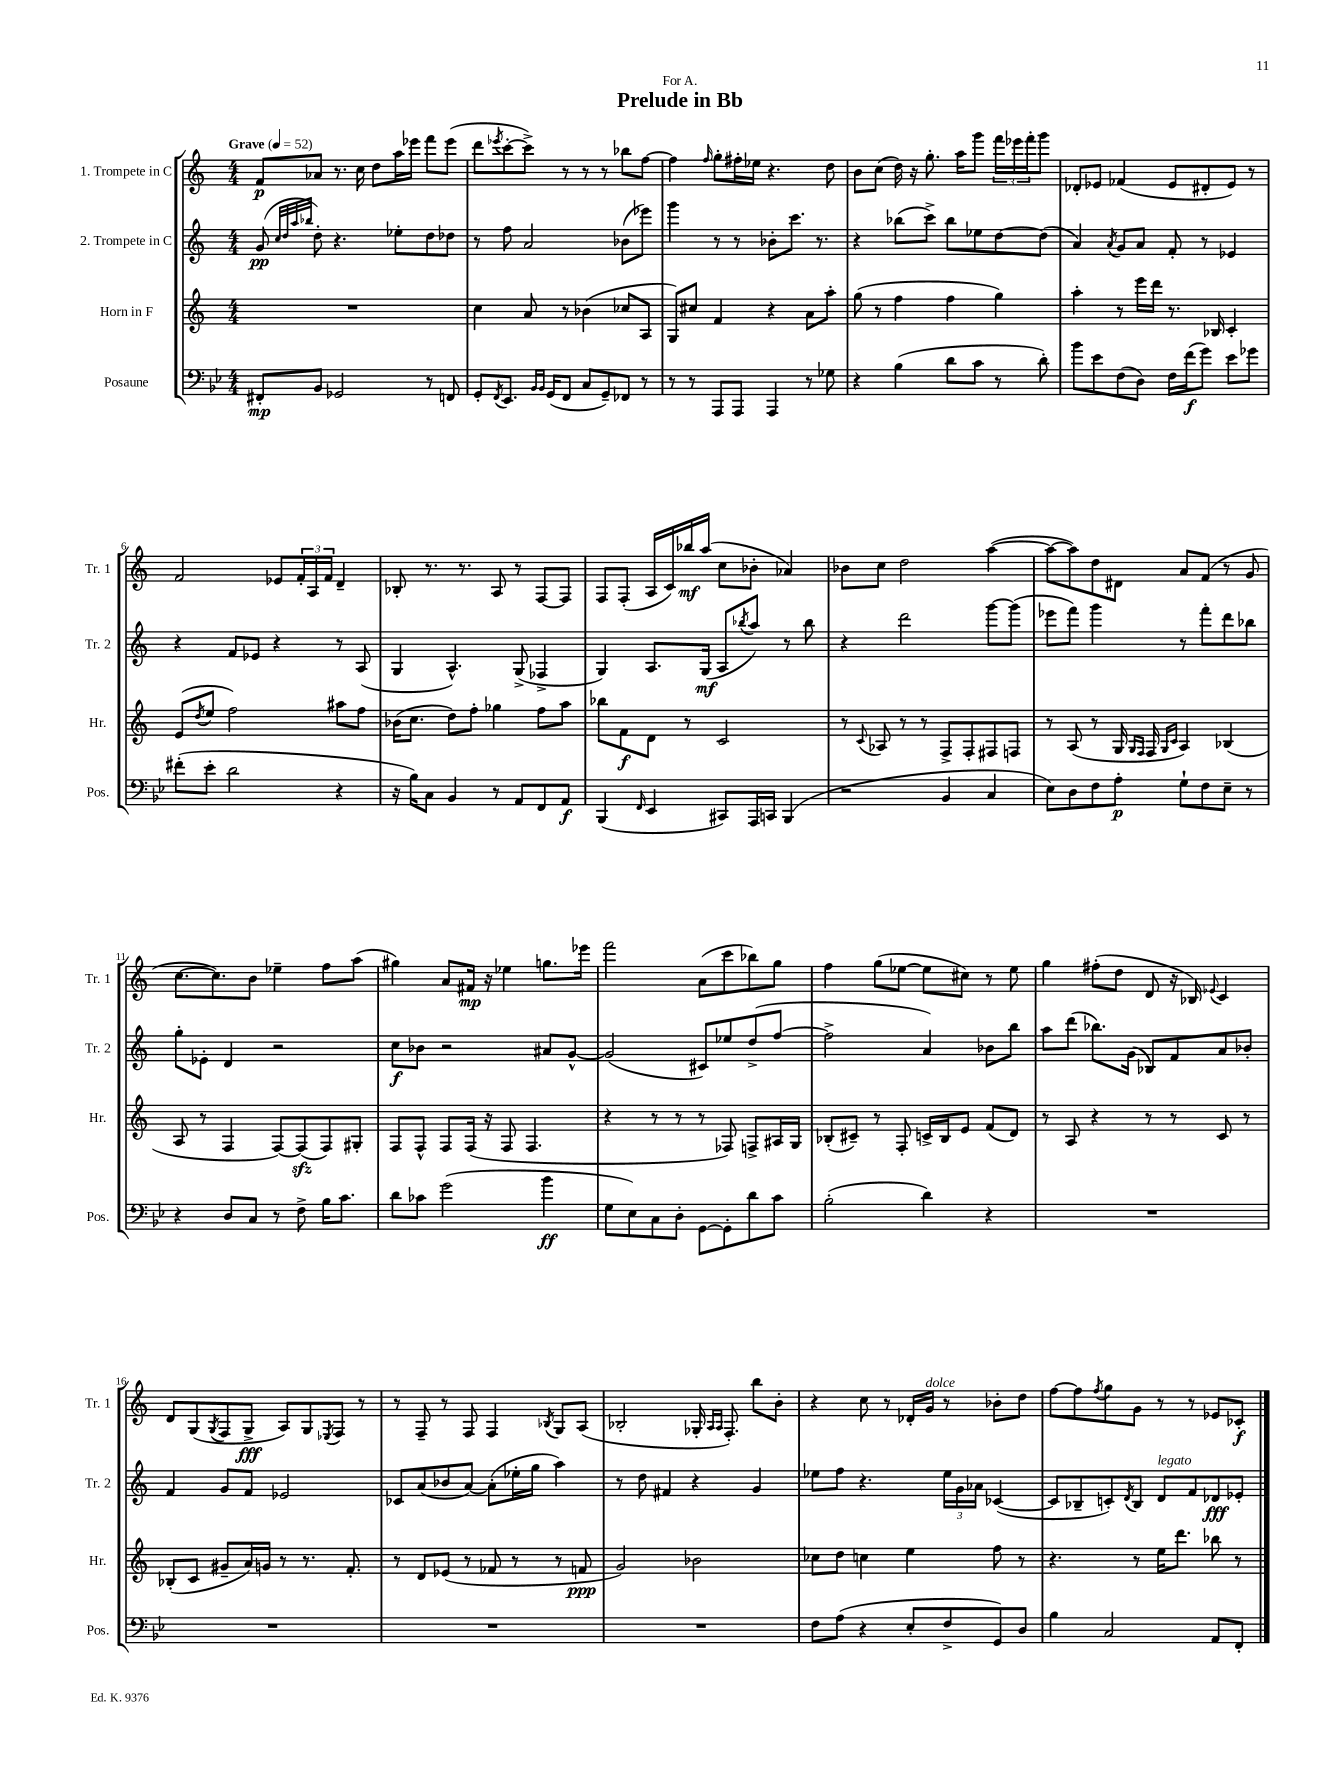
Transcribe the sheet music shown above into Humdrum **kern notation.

**kern	**dynam	**kern	**dynam	**kern	**dynam	**kern	**dynam
*part4	*part4	*part3	*part3	*part2	*part2	*part1	*part1
*staff4	*staff4	*staff3	*staff3	*staff2	*staff2	*staff1	*staff1
*I"Posaune	*	*I"Horn in F	*	*I"2. Trompete in C	*	*I"1. Trompete in C	*
*I'Pos.	*	*I'Hr.	*	*I'Tr. 2	*	*I'Tr. 1	*
*clefF4	*	*clefG2	*	*clefG2	*	*clefG2	*
*k[b-e-]	*	*k[]	*	*k[]	*	*k[]	*
*M4/4	*	*M4/4	*	*M4/4	*	*M4/4	*
*MM52	*	*MM52	*	*MM52	*	*MM52	*
=1	=1	=1	=1	=1	=1	=1	=1
!	!	!	!	!	!	!LO:TX:a:B:t=Grave	!
8FF#X'/L	mp	1r	.	(8g/	pp	8f/L	p
.	.	.	.	32qqcc/LLL	.	.	.
.	.	.	.	32qqdd/	.	.	.
.	.	.	.	32qqaa/	.	.	.
.	.	.	.	32qqbb-X/JJJ	.	.	.
8BB-/J	.	.	.	8dd'\)	.	8a-X/J	.
2GG-X/	.	.	.	4.r	.	8.r	.
.	.	.	.	.	.	16cc\	.
.	.	.	.	.	.	8dd\L	.
.	.	.	.	8ee-X'\L	.	16aa\L	.
.	.	.	.	.	.	16eee-X\JJ	.
8r	.	.	.	8dd\	.	8fff\L	.
8FFn/	.	.	.	8dd-X\J	.	(8eee-\J	.
=2	=2	=2	=2	=2	=2	=2	=2
8GG'/L	.	4cc\	.	8r	.	8ddd\L	.
8qFF/	.	.	.	.	.	8qeee-X/	.
8.EE-/J	.	.	.	8ff\	.	[8ccc'\	.
.	.	8a/	.	2a/	.	8ccc^\J])	.
16qqBB-/LL	.	.	.	.	.	.	.
16qqBB-/JJ	.	.	.	.	.	.	.
(16GG/KL	.	.	.	.	.	.	.
8FF/J	.	8r	.	.	.	8r	.
8C/L	.	(4b-X\	.	.	.	8r	.
8GG~/)	.	.	.	.	.	8r	.
8FF-X/J	.	8cc-X/L	.	(8b-X\L	.	8bb-X\L	.
8r	.	8A/J	.	8eee-X\J)	.	[8ff\J	.
=3	=3	=3	=3	=3	=3	=3	=3
8r	.	8G/L)	.	4ggg\	.	4ff\]	.
8r	.	8cc#X/J	.	.	.	.	.
.	.	.	.	.	.	16qqff/	.
8AAA/L	.	4f/	.	8r	.	8gg'\L	.
8AAA/J	.	.	.	8r	.	16ff#X'\L	.
.	.	.	.	.	.	16ee-X\JJ	.
4AAA/	.	4r	.	8b-X'\L	.	4.r	.
.	.	.	.	8.ccc\J	.	.	.
8r	.	8a\L	.	.	.	.	.
.	.	.	.	8.r	.	.	.
8G-X\	.	8aa'\J	.	.	.	8dd\	.
=4	=4	=4	=4	=4	=4	=4	=4
4r	.	(8gg\	.	4r	.	8b\L	.
.	.	8r	.	.	.	(8cc\J	.
(4B-\	.	4ff\	.	(8bb-X\L	.	16dd\)	.
.	.	.	.	.	.	16r	.
.	.	.	.	8ccc^\J)	.	8.gg'\	.
8d\L	.	4ff\	.	8bb-\L	.	.	.
.	.	.	.	.	.	16aa\KL	.
8c\J	.	.	.	8ee-X\	.	8ggg\J	.
8r	.	4gg\)	.	[8dd\	.	24fff\LL	.
.	.	.	.	.	.	24eee-X\	.
.	.	.	.	.	.	24fff'\J	.
8d'\)	.	.	.	(8dd\J]	.	8ggg\J	.
=5	=5	=5	=5	=5	=5	=5	=5
8b-\L	.	4aa'\	.	4a/)	.	8d-X'/L	.
8e-\	.	.	.	.	.	8e-X/J	.
.	.	.	.	8qa/	.	.	.
(8F\	.	8r	.	8g/L	.	(4f-X/	.
8D\J)	.	16eee\LL	.	8a/J	.	.	.
.	.	16ddd\JJ	.	.	.	.	.
16F\LL	.	8.r	.	8f'/	.	8e-/L	.
(16f\J	f	.	.	.	.	.	.
8g\J)	.	.	.	8r	.	8d#X'/	.
.	.	16B-X/	.	.	.	.	.
8e-\L	.	4c'/	.	4e-X/	.	8e-/J)	.
8g-X\J	.	.	.	.	.	8r	.
!!LO:LB:g=z
=6	=6	=6	=6	=6	=6	=6	=6
(8f#X'\L	.	(8e/L	.	4r	.	2f/	.
.	.	8qdd/	.	.	.	.	.
8e-'\J	.	8ee/J	.	.	.	.	.
2d\	.	2ff\)	.	8f/L	.	.	.
.	.	.	.	8e-X/J	.	.	.
.	.	.	.	4r	.	8e-X/L	.
.	.	.	.	.	.	24f'/L	.
.	.	.	.	.	.	24A/	.
.	.	.	.	.	.	24f/JJ	.
4r	.	8aa#X\L	.	8r	.	4d~/	.
.	.	8ff\J	.	(8A/	.	.	.
=7	=7	=7	=7	=7	=7	=7	=7
16r	.	(16b-X\KL	.	4G/	.	8B-X'/	.
16B-\KL)	.	8.cc\J	.	.	.	.	.
8C\J	.	.	.	.	.	8.r	.
4BB-/	.	8dd\L)	.	4.A^^/)	.	.	.
.	.	.	.	.	.	8.r	.
.	.	8ff'\J	.	.	.	.	.
8r	.	4gg-X\	.	.	.	8A/	.
8AA/L	.	.	.	(8G^/	.	8r	.
8FF/	.	8ff\L	.	4F-X^/	.	[8F/L	.
8AA/J	f	8aa\J	.	.	.	8F/J]	.
=8	=8	=8	=8	=8	=8	=8	=8
(4BBB-/	.	8bb-X\L	.	4G/)	.	8F/L	.
.	.	8f\	f	.	.	(8F'/J	.
16qqFF/	.	.	.	.	.	.	.
4EE-/	.	8d\J	.	8.A/L	.	16A/LL	.
.	.	.	.	.	.	16c/)	.
.	.	8r	.	.	.	16bb-X/	mf
.	.	.	.	(16G/Jk	mf	(16aa/JJ	.
8CC#X/L)	.	2c/	.	8A/L	.	8cc\L	.
.	.	.	.	8qbb-X/	.	.	.
16AAA/L	.	.	.	8aa/J)	.	8b-X'\J	.
16CCn/JJ	.	.	.	.	.	.	.
(4BBB-/	.	.	.	8r	.	4a-X/)	.
.	.	.	.	8bb-\	.	.	.
=9	=9	=9	=9	=9	=9	=9	=9
2r	.	8r	.	4r	.	8b-X\L	.
.	.	8qqc/	.	.	.	.	.
.	.	8A-X/	.	.	.	8cc\J	.
.	.	8r	.	2ddd\	.	2dd\	.
.	.	8r	.	.	.	.	.
4BB-/	.	8F^/L	.	.	.	.	.
.	.	8F'/	.	.	.	.	.
4C/	.	8F#X/	.	[8ggg\L	.	([4aa\	.
.	.	8Fn/J	.	(8ggg\J]	.	.	.
=10	=10	=10	=10	=10	=10	=10	=10
8E-\L)	.	8r	.	8eee-X\L	.	8aa\L_	.
8D\	.	(8A/	.	8fff\J)	.	8aa\])	.
8F\	.	8r	.	4ggg\	.	8dd\	.
8A'\J	p	16G/	.	.	.	8d#X\J	.
.	.	16qqG/LL	.	.	.	.	.
.	.	16qqF/JJ	.	.	.	.	.
.	.	16F/	.	.	.	.	.
.	.	16qqG/LL	.	.	.	.	.
.	.	16qqc/JJ	.	.	.	.	.
8G`\L	.	4A/)	.	8r	.	8a/L	.
8F\	.	.	.	8fff'\L	.	(8f/J	.
8E-~\J	.	(4B-X/	.	8ddd\	.	8r	.
8r	.	.	.	8bb-X\J	.	8g/	.
!!LO:LB:g=z
=11	=11	=11	=11	=11	=11	=11	=11
4r	.	8A/	.	8gg'\L	.	[8.cc\L	.
.	.	8r	.	8e-X'\J	.	.	.
.	.	.	.	.	.	8.cc\])	.
8D/L	.	4F/	.	4d/	.	.	.
8C/J	.	.	.	.	.	8b\J	.
8r	.	[8F/L)	.	2r	.	4ee-X~\	.
8F^\	.	(8Fzz/]	.	.	.	.	.
16B-\KL	.	8F/)	.	.	.	8ff\L	.
8.c\J	.	.	.	.	.	.	.
.	.	8G#X'/J	.	.	.	(8aa\J	.
=12	=12	=12	=12	=12	=12	=12	=12
8d\L	.	8F/L	.	8cc\L	f	4gg#X\)	.
8c-X\J	.	8F^^/J	.	8b-X\J	.	.	.
(2g\	.	8F/L	.	2r	.	8a/L	.
.	.	(16F/Jk	.	.	.	16f#X/Jk	mp
.	.	16r	.	.	.	16r	.
.	.	8F/	.	.	.	4ee-X\	.
.	.	4.F/	.	.	.	.	.
4b-\	ff	.	.	8a#X/L	.	8.ggn\L	.
.	.	.	.	[8g^^/J	.	.	.
.	.	.	.	.	.	16eee-X\Jk	.
=13	=13	=13	=13	=13	=13	=13	=13
8G\L	.	4r	.	(2g/]	.	2fff\	.
8E-\)	.	.	.	.	.	.	.
8C\	.	8r	.	.	.	.	.
8D'\J	.	8r	.	.	.	.	.
[8GG\L	.	8r	.	8c#X/L)	.	(8a\L	.
8GG'\]	.	8F-X/)	.	8ee-X/	.	8ccc\	.
8d\	.	8Fn^/L	.	(8dd^/	.	8bb-X\)	.
8c\J	.	16A#X/L	.	[8ff/J	.	8gg\J	.
.	.	16G/JJ	.	.	.	.	.
=14	=14	=14	=14	=14	=14	=14	=14
(2B-'\	.	(8B-X'/L	.	2ff^\]	.	4ff\	.
.	.	8c#X~/J)	.	.	.	.	.
.	.	8r	.	.	.	(8gg\L	.
.	.	8F'/	.	.	.	[8ee-X\J	.
4d\)	.	16cn^/LL	.	4a/)	.	8ee-\L]	.
.	.	16B-/J	.	.	.	.	.
.	.	8e/J	.	.	.	8cc#X\J)	.
4r	.	(8f/L	.	8b-X\L	.	8r	.
.	.	8d/J)	.	8bb\J	.	8ee-\	.
=15	=15	=15	=15	=15	=15	=15	=15
1r	.	8r	.	8aa\L	.	4gg\	.
.	.	8A/	.	(8ddd\J	.	.	.
.	.	4r	.	8.bb-X\L)	.	(8ff#X'\L	.
.	.	.	.	.	.	8dd\J	.
.	.	.	.	(16g\Jk	.	.	.
.	.	8r	.	8B-X/L)	.	8d/	.
.	.	8r	.	8f/	.	16r	.
.	.	.	.	.	.	16B-X/)	.
.	.	.	.	.	.	8qqe-X/	.
.	.	8c/	.	8a/	.	4c/	.
.	.	8r	.	8b-X'/J	.	.	.
!!LO:LB:g=z
=16	=16	=16	=16	=16	=16	=16	=16
1r	.	(8B-X'/L	.	4f/	.	8d/L	.
.	.	8c/J	.	.	.	(8G/	.
.	.	.	.	.	.	8qG/	.
.	.	8g#X~/L	.	8g/L	.	8F/	.
.	.	16a/L)	.	8f/J	.	8G^/J	fff
.	.	16gn/JJ	.	.	.	.	.
.	.	8r	.	2e-X/	.	8A/L)	.
.	.	8.r	.	.	.	8G/	.
.	.	.	.	.	.	8qE-X/	.
.	.	.	.	.	.	8F/J	.
.	.	8.f'/	.	.	.	.	.
.	.	.	.	.	.	8r	.
=17	=17	=17	=17	=17	=17	=17	=17
1r	.	8r	.	8c-X/L	.	8r	.
.	.	8d/L	.	(8a/	.	8F~/	.
.	.	(8e-X/J	.	8b-X/	.	8r	.
.	.	8r	.	[8a/J)	.	8F/	.
.	.	8f-X/	.	(8a'\L]	.	4F/	.
.	.	8r	.	16ee-X'\L	.	.	.
.	.	.	.	16gg\JJ	.	.	.
.	.	.	.	.	.	8qB-X/	.
.	.	8r	.	4aa\)	.	8G/L	.
.	.	8fn/	ppp	.	.	(8A/J	.
=18	=18	=18	=18	=18	=18	=18	=18
1r	.	2g/)	.	8r	.	2B-X'/	.
.	.	.	.	8dd\	.	.	.
.	.	.	.	4f#X/	.	.	.
.	.	2b-X\	.	4r	.	16G-X'/	.
.	.	.	.	.	.	16qqA/LL	.
.	.	.	.	.	.	16qqA/JJ	.
.	.	.	.	.	.	8.F'/)	.
.	.	.	.	4g/	.	8bb\L	.
.	.	.	.	.	.	8b'\J	.
=19	=19	=19	=19	=19	=19	=19	=19
8F\L	.	8cc-X\L	.	8ee-X\L	.	4r	.
(8A\J	.	8dd\J	.	8ff\J	.	.	.
4r	.	4ccn\	.	4.r	.	8cc\	.
.	.	.	.	.	.	8r	.
8E-'/L	.	4ee\	.	.	.	16d-X'/LL	.
!	!	!	!	!	!	!LO:TX:a:i:t=dolce	!
.	.	.	.	.	.	16g/JJ	.
8F^/	.	.	.	24ee-\LL	.	8r	.
.	.	.	.	24g\	.	.	.
.	.	.	.	24a-X\JJ	.	.	.
8GG/)	.	8ff\	.	([4c-X/	.	8b-X'\L	.
8D/J	.	8r	.	.	.	8dd\J	.
=20	=20	=20	=20	=20	=20	=20	=20
4B-\	.	4.r	.	8c-/L]	.	[8ff\L	.
.	.	.	.	8B-X~/	.	8ff\]	.
.	.	.	.	.	.	8qff/	.
2C/	.	.	.	8cn'/)	.	8gg\	.
.	.	.	.	8qd/	.	.	.
.	.	8r	.	8B-/J	.	8g\J	.
!	!	!	!	!LO:TX:a:i:t=legato	!	!	!
.	.	16ee\KL	.	8d/L	.	8r	.
.	.	8.ddd\J	.	.	.	.	.
.	.	.	.	8f/	.	8r	.
8AA/L	.	8bb-X\	.	8d-X/	fff	8e-X/L	.
8FF'/J	.	8r	.	8e-X'/J	.	8c-X'/J	f
==	==	==	==	==	==	==	==
*-	*-	*-	*-	*-	*-	*-	*-
